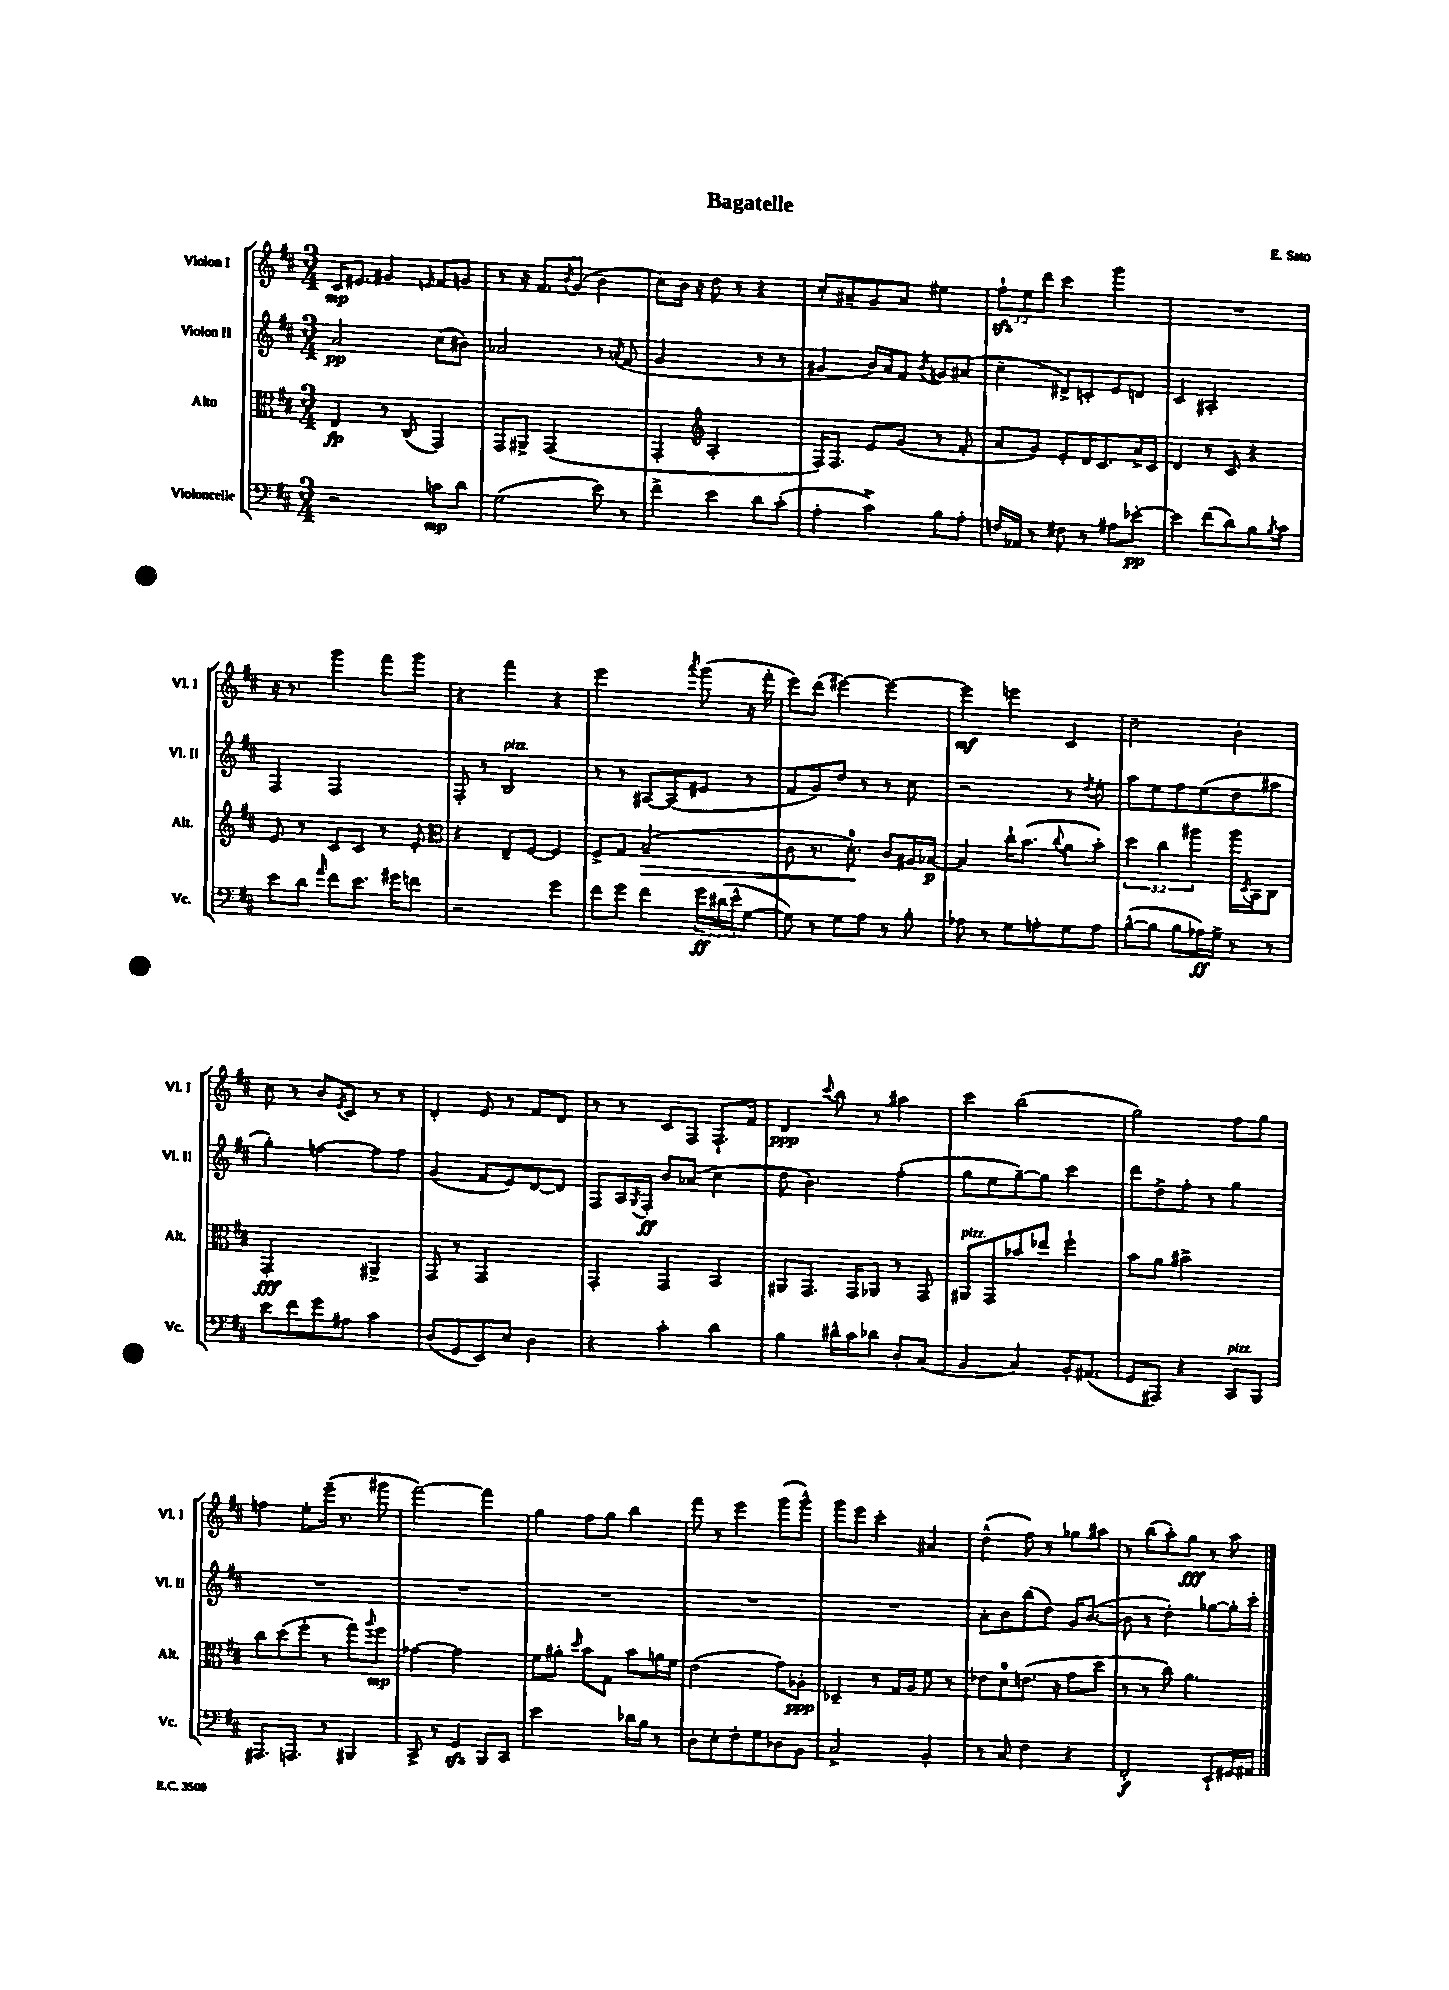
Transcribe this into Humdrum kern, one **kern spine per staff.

**kern	**kern	**kern	**kern
*staff4	*staff3	*staff2	*staff1
*clefF4	*clefC3	*clefG2	*clefG2
*k[f#c#]	*k[f#c#]	*k[f#c#]	*k[f#c#]
*M3/4	*M3/4	*M3/4	*M3/4
2r	4E	2a	16c#
.	.	.	8.e#
.	8r	.	4g#
.	(8C#	.	.
.	.	.	16qqe
8c	4GG)	(8cc#	8f#
8d	.	8b#)	8g
=	=	=	=
(2G	8GG	2a-	8r
.	8AA#^	.	16r
.	.	.	8.f#
.	(2GG	.	.
.	.	.	8qb
.	.	.	(8g
8e)	.	8r	4b
.	.	8qa	.
8r	.	(8f#	.
=	=	=	=
4f#^	4GG'	2g	8cc#)
.	.	.	16b
.	.	.	16r
*	*clefG2	*	*
4e	2A'	.	8dd
.	.	.	8r
8d	.	8r	4r
(8c#'	.	8r	.
=	=	=	=
4A'	16F#)	4g#	8cc#'
.	8.F#	.	.
.	.	.	8a#~
4c#^)	8e	16b)	8g
.	.	16a	.
.	(8g	8f#	8a#
.	.	8qb	.
8B	8r	8g	4ee#
8A'	8f#'	(8a#	.
=	=	=	=
16F	8a	4cc#~	12ff#`
16AA-	.	.	.
.	.	.	12ee
8r	8g)	.	.
.	.	.	12ddd
8F#	8e'	8d#^)	4ccc#
8r	16d	8c'	.
.	8.c#	.	.
8A#	.	8e	4ggg
[8e-'	16a^	8d	.
.	16c#	.	.
=	=	=	=
4e-]	4d	4c#	2.r
(8f#	8r	2A#'	.
8d)	8c#	.	.
8B	4r	.	.
8qB	.	.	.
8c#	.	.	.
=	=	=	=
8e	8e	4F#	16r
.	.	.	8.r
8d	8r	.	.
16qqa	.	.	.
8f#	8c#	2F#	4ggg
8.e	8c#	.	.
.	8r	.	8fff#
16g#	.	.	.
8f	8e'	.	8ggg
=	=	=	=
*	*clefC3	*	*
2r	4r	8F#'	4r
.	.	8r	.
.	8E~	2B	4fff#
.	[8F#	.	.
4g	4F#]	.	4r
=	=	=	=
8f#	8F#^	8r	2eee
8g	8G	8r	.
4f#	(2B~	[8A#	.
.	.	(8A#]	.
.	.	.	8qaaa
24g	.	8e#	(8ggg
(24d#	.	.	.
24e^^	.	.	.
[8G	.	8r	16r
.	.	.	16fff#'
=	=	=	=
8G])	8c#	8f#	8eee)
8r	8.r	8g)	(8ddd
8G	.	8dd	[4eee#)
.	8.d')	.	.
8A	.	8r	.
8r	8c#	8r	4eee#_
8B'	16A#	8cc#	.
.	[16B-	.	.
=	=	=	=
8A-	4B-]	2r	4eee#]
8r	.	.	.
8G	16cc#`	.	4eee
.	(8.b	.	.
8A'	.	.	.
.	8qqcc#	.	.
8G	8a	8r	4c#
.	.	8qdd	.
8A	8b')	8ee'	.
=	=	=	=
([8B^^	6dd	8aa	2cc#~
8B]	.	8ee	.
.	6cc#	.	.
8B	.	8ff#	.
.	6aa#	.	.
16A-)	.	(8ee	.
16G^	.	.	.
8r	16aa#	8dd	4b'
.	8qD	.	.
.	16BB	.	.
8r	8C#	8aa#	.
=	=	=	=
8e	2GG'	4gg')	8cc#
8f#	.	.	8r
8g	.	[4ff	8b
.	.	.	8qe
8A#	.	.	8c#
4c#	4AA#^	8ff]	8r
.	.	8ff	8r
=	=	=	=
(8D	8GG	(4g	4d'
8GG	8r	.	.
8EE)	2GG	8f#	8e
8E	.	8e)	8r
4D	.	[8d	8f#
.	.	8d]	8d
=	=	=	=
4r	4GG'	8F#	8r
.	.	16A	8r
.	.	8qG	.
.	.	16F#'	.
4c#'	4GG	8b	8c#
.	.	(8a-	8F#
4d	4BB	4cc#	8.F#`
.	.	.	16f#
=	=	=	=
4B	8AA#	8dd	4d
.	8.GG	4.b)	.
.	.	.	8qqccc#
16d#^^	.	.	8bb
16c#	16GG	.	.
8d-	8AA-	.	8r
8D'	8r	(4ff#'	4aa#
(8C#	8GG	.	.
=	=	=	=
4BB	8AA#	8gg	4ccc#
.	8GG	8ee	.
4C#)	8b-	[8gg~)	(2bb
.	8ee-	8gg]	.
16BB'	4ff#`	4ccc#	.
(8.AA#	.	.	.
=	=	=	=
8GG	8b	8ddd	2gg)
8AAA#)	8a	8dd^	.
4r	2b#^	8ff#'	.
.	.	8r	.
8CC#	.	4gg	8ff#
8BBB	.	.	8gg
=	=	=	=
8.AAA#	8cc#	2.r	4ff
.	(8dd	.	.
8.AAA	.	.	.
.	8ff#'	.	8ee'
8r	8r	.	(16eee~
.	.	.	8.r
4BBB#	8gg)	.	.
.	8qqaa	.	.
.	8ff#	.	8ggg#
=	=	=	=
8CC#^	[4g-	2.r	[2fff#)
8r	.	.	.
4GG	2g-]	.	.
8BBB	.	.	4fff#]
8CC#	.	.	.
=	=	=	=
2e	8f#	2.r	4gg
.	8a#'	.	.
.	16qqdd	.	.
.	8b	.	8ff#
.	8G	.	8gg
16d-	8b	.	4bb
16B	.	.	.
8r	16a	.	.
.	16f#	.	.
=	=	=	=
8D'	(2e	2.r	8fff#
8E'	.	.	8r
8F#'	.	.	4eee
8G	.	.	.
8D-	8g)	.	(8ggg
8BB	8A-'	.	8ggg^^)
=	=	=	=
2C#^	4D-~	2.r	8ggg
.	.	.	8eee
.	8r	.	4ccc#'
.	16G	.	.
.	16A	.	.
4BB'	8f#	.	4a#
.	8r	.	.
=	=	=	=
8r	8e-	8a'	(4dd^^
8C#	8d	8b	.
4F#	(8.e	(8bb	8ff#)
.	.	8dd)	8r
.	16r	.	.
4r	8g	16g	8gg-
.	.	([8.b	.
.	8dd	.	8aa#
=	=	=	=
2FF#'	8r	8b]	8r
.	8r	8r	(8bb
.	8cc#)	4dd')	8aa')
.	4.a	.	8gg
8EE`	.	[8gg-	8r
16GG#	.	16gg-']	8aa
16AA#	.	16ccc#'	.
==	==	==	==
*-	*-	*-	*-
